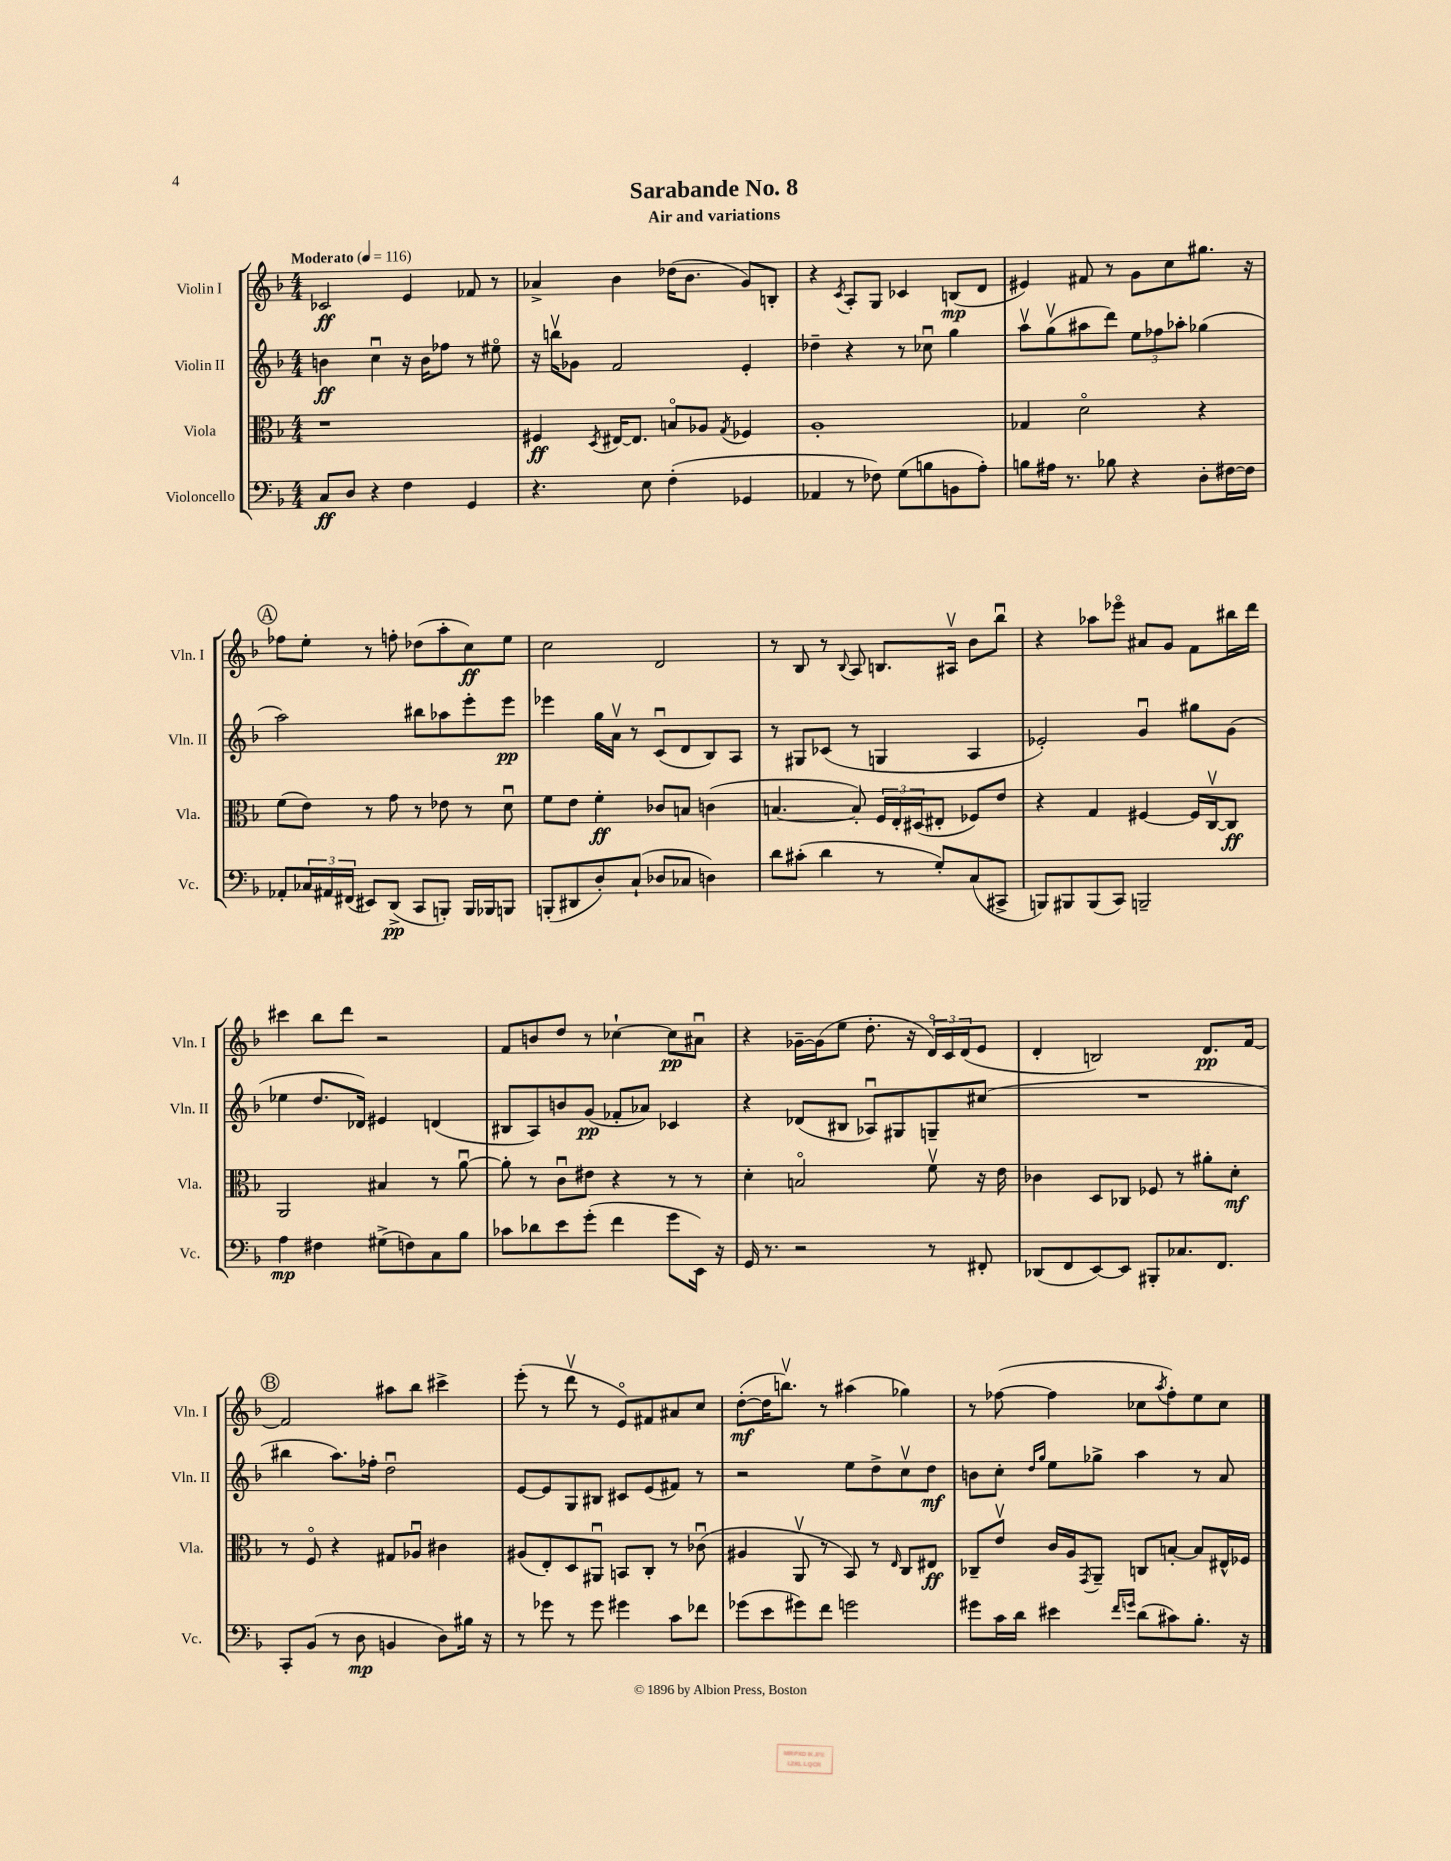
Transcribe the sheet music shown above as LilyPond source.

\header { title = "Sarabande No. 8" subtitle = "Air and variations" }
<<
\new StaffGroup <<
\new Staff = "s0" \with { instrumentName = "Violin I" shortInstrumentName = "Vln. I" } {
    \clef treble \key f \major \numericTimeSignature \time 4/4 \tempo "Moderato" 4 = 116
    ces'2\ff e'4 fes'8 r8 |
    aes'4-> bes'4 des''16( bes'8. g'8) b8-. |
    r4 \acciaccatura { c'8 } a8-. g8 ces'4 b8\mp( d'8 |
    eis'4) fis'8 r8 g'8 c''8 gis''8. r16 |
    \mark \markup { \circle "A" } fes''8 e''8-. r8 f''8-. des''8( a''8-. c''8\ff) e''8 |
    c''2 d'2 |
    r8 bes8 r8 \appoggiatura { bes8 } a8 b8. ais16\upbow bes'8 bes''8\downbow |
    r4 aes''8 ees'''8\flageolet ais'8 g'8 f'8 bis''16 d'''16 |
    cis'''4 bes''8 d'''8 r2 |
    f'8 b'8 d''8 r8 ces''4~-! ces''8\pp ais'8\downbow |
    r4 ges'16~-- ges'16( e''8 d''8.-. r16 \tuplet 3/2 { d'16\flageolet) c'16 d'16( } e'8 |
    d'4-. b2) d'8.\pp f'16~ |
    \mark \markup { \circle "B" } f'2 ais''8 bes''8 cis'''4-> |
    e'''8-.( r8 d'''8\upbow r8 e'8\flageolet) fis'8 ais'8 c''8 |
    d''8~-.\mf( d''16 b''8.\upbow) r8 ais''4( ges''4) |
    r8 fes''8~( fes''4 ces''8 \acciaccatura { a''8 } fes''8-.) e''8 ces''8 \bar "|." |
}
\new Staff = "s1" \with { instrumentName = "Violin II" shortInstrumentName = "Vln. II" } {
    \clef treble \key f \major \numericTimeSignature \time 4/4
    b'4\ff c''4\downbow r16 b'16 fes''8 r8 eis''8\flageolet |
    r16 b''16\upbow ges'8 f'2 e'4-. |
    des''4-- r4 r8 ces''8\downbow g''4 |
    a''8\upbow g''8\upbow( ais''8 d'''8) \tuplet 3/2 { e''8 fes''8 aes''8-. } ges''4( |
    \mark \markup { \circle "A" } a''2) bis''8 aes''8 e'''8-. e'''8\pp |
    ees'''4 g''16 a'16\upbow r8 c'8\downbow( d'8 bes8) a8 |
    r8 gis8 ces'8( r8 g4 a4 |
    ees'2-.) g'4\downbow gis''8 g'8( |
    ees''4 d''8. des'16) eis'4 d'4( |
    bis8 a8) b'8 g'8\pp( fes'8-. aes'8) ces'4 |
    r4 des'8( bis8 aes8\downbow) gis8 g8-- cis''8( |
    R1 |
    \mark \markup { \circle "B" } bis''4 a''8.) fes''16-. d''2\downbow |
    e'8~ e'8 g8 bis8 cis'8 e'8( fis'8) r8 |
    r2 e''8 d''8-> c''8\upbow d''8\mf |
    b'8 c''8-. \grace { d''16 g''16 } e''8 ges''8-> a''4 r8 a'8 \bar "|." |
}
\new Staff = "s2" \with { instrumentName = "Viola" shortInstrumentName = "Vla." } {
    \clef alto \key f \major \numericTimeSignature \time 4/4
    r1 |
    fis4\ff \acciaccatura { d8 } eis16~ eis8. b8\flageolet aes8 \acciaccatura { g8 } fes4 |
    a1-. |
    ges4 d'2\flageolet r4 |
    \mark \markup { \circle "A" } f'8( e'8) r8 g'8 r8 ees'8 r8 d'8\downbow |
    f'8 e'8 f'4-.\ff ces'8 b8 c'4( |
    b4.~ b8-.) \tuplet 3/2 { f16 e16-. dis16( } eis8-. fes8) e'8 |
    r4 g4 fis4~ fis16 c16~\upbow c8\ff |
    a,2 bis4 r8 a'8~\downbow |
    a'8-. r8 c'8\downbow eis'8 r4 r8 r8 |
    d'4-. b2\flageolet f'8\upbow r16 e'16 |
    ces'4 d8 ces8 fes8 r8 ais'8-. d'8-.\mf |
    \mark \markup { \circle "B" } r8 f8\flageolet r4 gis8 aes8\downbow cis'4 |
    ais8( e8-.) d8 ais,8\downbow b,8 c8-. r8 ces'8\downbow( |
    ais4 a,8\upbow r8 bes,8) r8 \grace { e16 } c8 eis8\ff |
    ces8-- e'8\upbow c'16 a16 \acciaccatura { g,8 } a,8-- c8 b8~-. b8 eis16-^ fes16 \bar "|." |
}
\new Staff = "s3" \with { instrumentName = "Violoncello" shortInstrumentName = "Vc." } {
    \clef bass \key f \major \numericTimeSignature \time 4/4
    c8\ff d8 r4 f4 g,4 |
    r4. e8 f4-.( ges,4 |
    aes,4 r8 fes8) g8( b8 b,8 a8-.) |
    b8 ais16 r8. bes8 r4 d8-. fis16~ fis16 |
    \mark \markup { \circle "A" } aes,8-. \tuplet 3/2 { ces16 ais,16 fis,16( } eis,8) d,8->\pp( c,8 b,,8-.) b,,16 bes,,16 b,,8 |
    b,,8-.( dis,8 d8-.) c8-!( des8 ces8 d4) |
    d'8 cis'8-.( d'4 r8 g8-.) c8( cis,8-> |
    b,,8) bis,,8 bis,,8( c,8) b,,2-- |
    a4\mp fis4 gis8->( f8) c8 bes8 |
    ces'8 des'8 e'8 g'8-.( f'4 g'8 e,16) r16 |
    g,16 r8. r2 r8 fis,8-. |
    des,8( f,8 e,8~) e,8 bis,,8-. ces8. f,8. |
    \mark \markup { \circle "B" } c,8-. bes,8( r8 d8\mp b,4 d8) bis16 r16 |
    r8 ges'8 r8 ges'8 gis'4 c'8 fes'8 |
    ges'8( e'8 gis'8) f'8 g'2 |
    gis'8 c'16 d'16 eis'4 \grace { f'16 g'16 } d'8( cis'8) bes8.-. r16 \bar "|." |
}
>>
>>
\layout { \context { \Score \remove "Bar_number_engraver" } }
